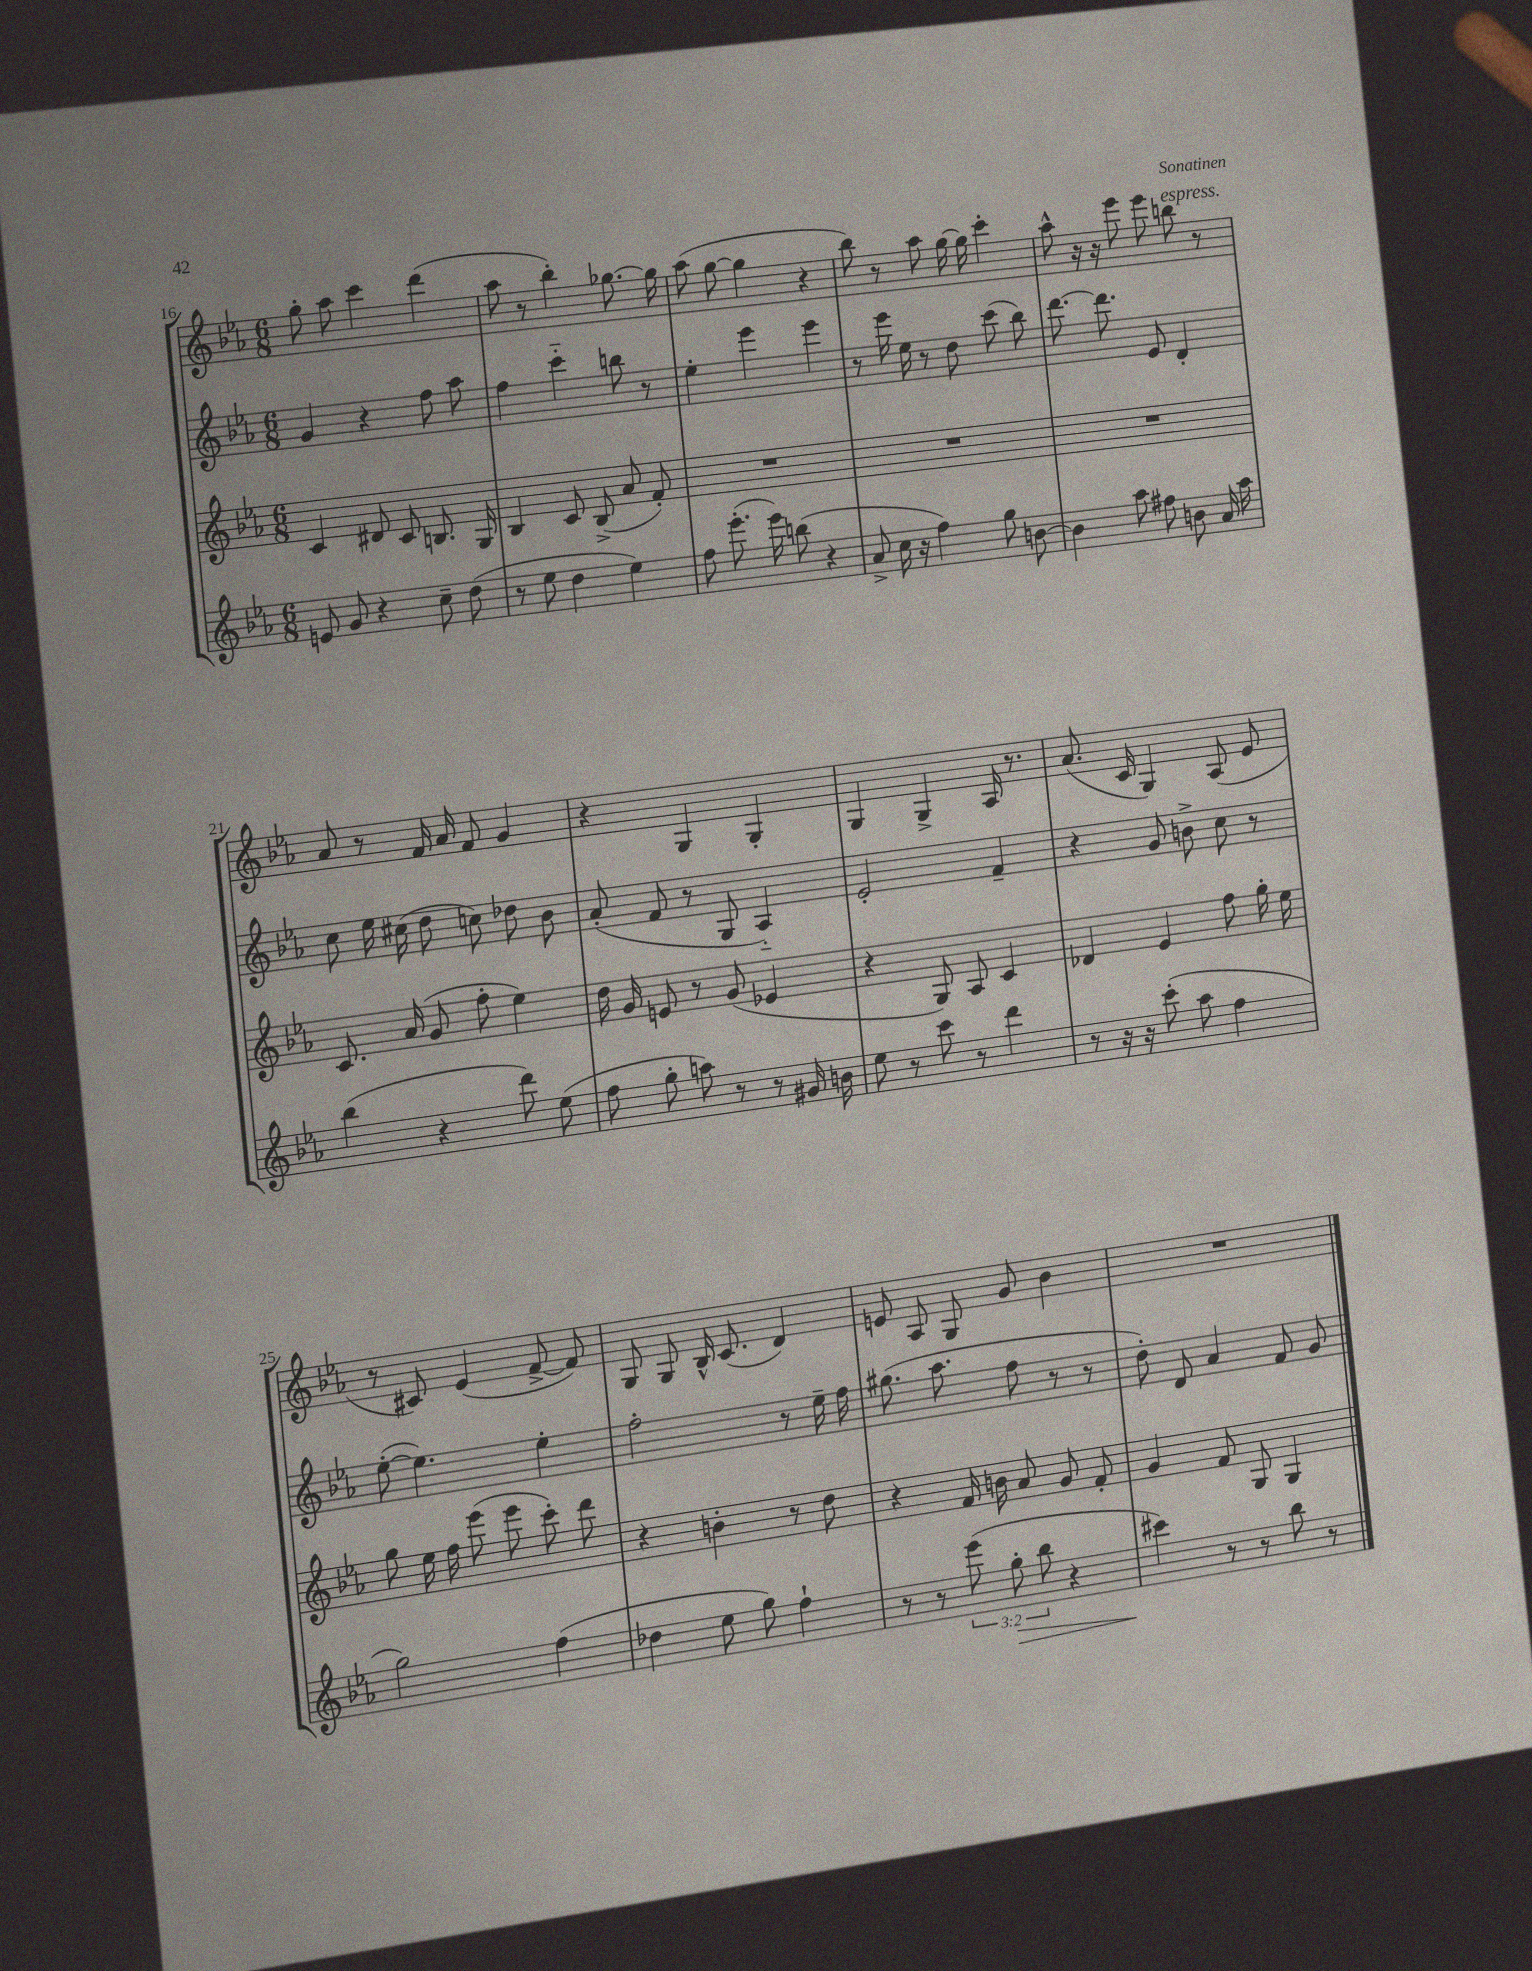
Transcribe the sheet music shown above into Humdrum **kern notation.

**kern	**dynam	**kern	**kern	**kern
*part4	*part4	*part3	*part2	*part1
*staff4	*staff4	*staff3	*staff2	*staff1
*clefG2	*	*clefG2	*clefG2	*clefG2
*k[b-e-a-]	*	*k[b-e-a-]	*k[b-e-a-]	*k[b-e-a-]
*M6/8	*	*M6/8	*M6/8	*M6/8
=16	=16	=16	=16	=16
8en/	.	4c/	4g/	8gg'\
8g/	.	.	.	8aa-\
4r	.	8d#X/	4r	4ccc\
.	.	8c/	.	.
8cc~\	.	8.Bn/	8ff\	(4ddd\
(8dd\	.	.	8aa-\	.
.	.	16G/	.	.
=17	=17	=17	=17	=17
8r	.	4B-/	4ff\	8aa-\
8ee-\	.	.	.	8r
4dd\	.	8c/	4ccc\	4bb-'\)
.	.	(8B-^/	.	.
4ee-\)	.	8a-/	8bbn\	[8.gg-X\
.	.	8f'/)	8r	.
.	.	.	.	16gg-\]
=18	=18	=18	=18	=18
8ff\	.	2.r	4ee-'\	(8aa-\
(8.eee-'\	.	.	.	[8gg\
.	.	.	4eee-\	4gg\]
16eee-\)	.	.	.	.
(8bbn\	.	.	.	.
4r	.	.	4eee-\	4r
=19	=19	=19	=19	=19
8a-^/	.	2.r	8r	8bb-\)
16cc\	.	.	16eee-\	8r
16r	.	.	16ee-\	.
4ff\)	.	.	8r	8aa-\
.	.	.	8dd\	[16gg\
.	.	.	.	16gg\]
8gg\	.	.	(8ccc\	4ccc'\
[8bn\	.	.	8bb-\)	.
=20	=20	=20	=20	=20
4b\]	.	2.r	[8.ddd\	8aa-^^\
.	.	.	.	16r
.	.	.	8.ddd\]	16r
8aa-\	.	.	.	8eee-\
8ff#X\	.	.	8e-/	8eee-\
!	!	!	!	!LO:TX:a:i:t=espress.
8bn\	.	.	4d'/	8bbn\
16a-/	.	.	.	8r
16aa-\	.	.	.	.
!!LO:LB:g=z
=21	=21	=21	=21	=21
(4bb-\	.	8.c/	8cc\	8a-/
.	.	.	16ee-\	8r
.	.	(16a-/	(16cc#X\	.
4r	.	8g/	8dd\	16f/
.	.	.	.	16a-/
.	.	8ff'\	8ccn\)	8f/
8ddd\)	.	4ee-\)	8dd-X\	4g/
(8ee-\	.	.	8b-\	.
=22	=22	=22	=22	=22
8ff\	.	16dd\	(8a-'/	4r
.	.	16g/	.	.
8gg'\	.	8en/	8f/	.
8aan\)	.	8r	8r	4G/
8r	.	(8g/	8G/	.
8r	.	4e-X/	4A-/)	4G'/
16g#X/	.	.	.	.
16bn\	.	.	.	.
=23	=23	=23	=23	=23
8ee-\	.	4r	2e-'/	4G/
8r	.	.	.	.
8ccc\	.	8G/)	.	4G^/
8r	.	8A-/	.	.
4ddd\	.	4c/	4f~/	16A-/
.	.	.	.	8.r
=24	=24	=24	=24	=24
8r	.	4d-X/	4r	(8.a-/
16r	.	.	.	.
16r	.	.	.	16c/
(8ccc'\	.	4e-/	8g/	4G/)
8aa-\	.	.	8bn^\	.
4ff\	.	8ff\	8cc\	(8A-/
.	.	16gg'\	8r	8e-/
.	.	16ee-\	.	.
!!LO:LB:g=z
=25	=25	=25	=25	=25
2gg\)	.	8gg\	([8ee-'\	8r
.	.	16ee-\	4.ee-\])	8c#X/)
.	.	16ff\	.	.
.	.	(8eee-\	.	(4e-/
.	.	8eee-\	.	.
(4ff\	.	8ccc'\)	4ee-'\	[8f^/
.	.	8ddd\	.	8f/])
=26	=26	=26	=26	=26
4dd-X\	.	4r	2ff'\	8G/
.	.	.	.	8G/
8ee-\	.	4bn'\	.	16B-^^/
.	.	.	.	(8.c/
8gg\)	.	.	.	.
4ff`\	.	8r	8r	4d/)
.	.	8dd\	16ee-~\	.
.	.	.	16ff\	.
=27	=27	=27	=27	=27
8r	.	4r	(8.gg#X\	8en/
8r	.	.	.	8A-/
.	.	.	8.aa-\	.
(12eee-\	.	16f/	.	8G/
.	.	16bn\	.	.
!	!LO:HP:b	!	!	!
12gg'\	>	.	.	.
.	.	8a-/	8ff\	8g/
12bb-\	.	.	.	.
4r	.	8g/	8r	4b-\
.	.	8f'/	8r	.
=28	=28	=28	=28	=28
4ccc#X\)	.	4g/	8dd'\)	2.r
.	.	.	8d/	.
8r	]	8f/	4a-/	.
8r	.	8G/	.	.
8bb-\	.	4G/	8f/	.
8r	.	.	8g/	.
==	==	==	==	==
*-	*-	*-	*-	*-
